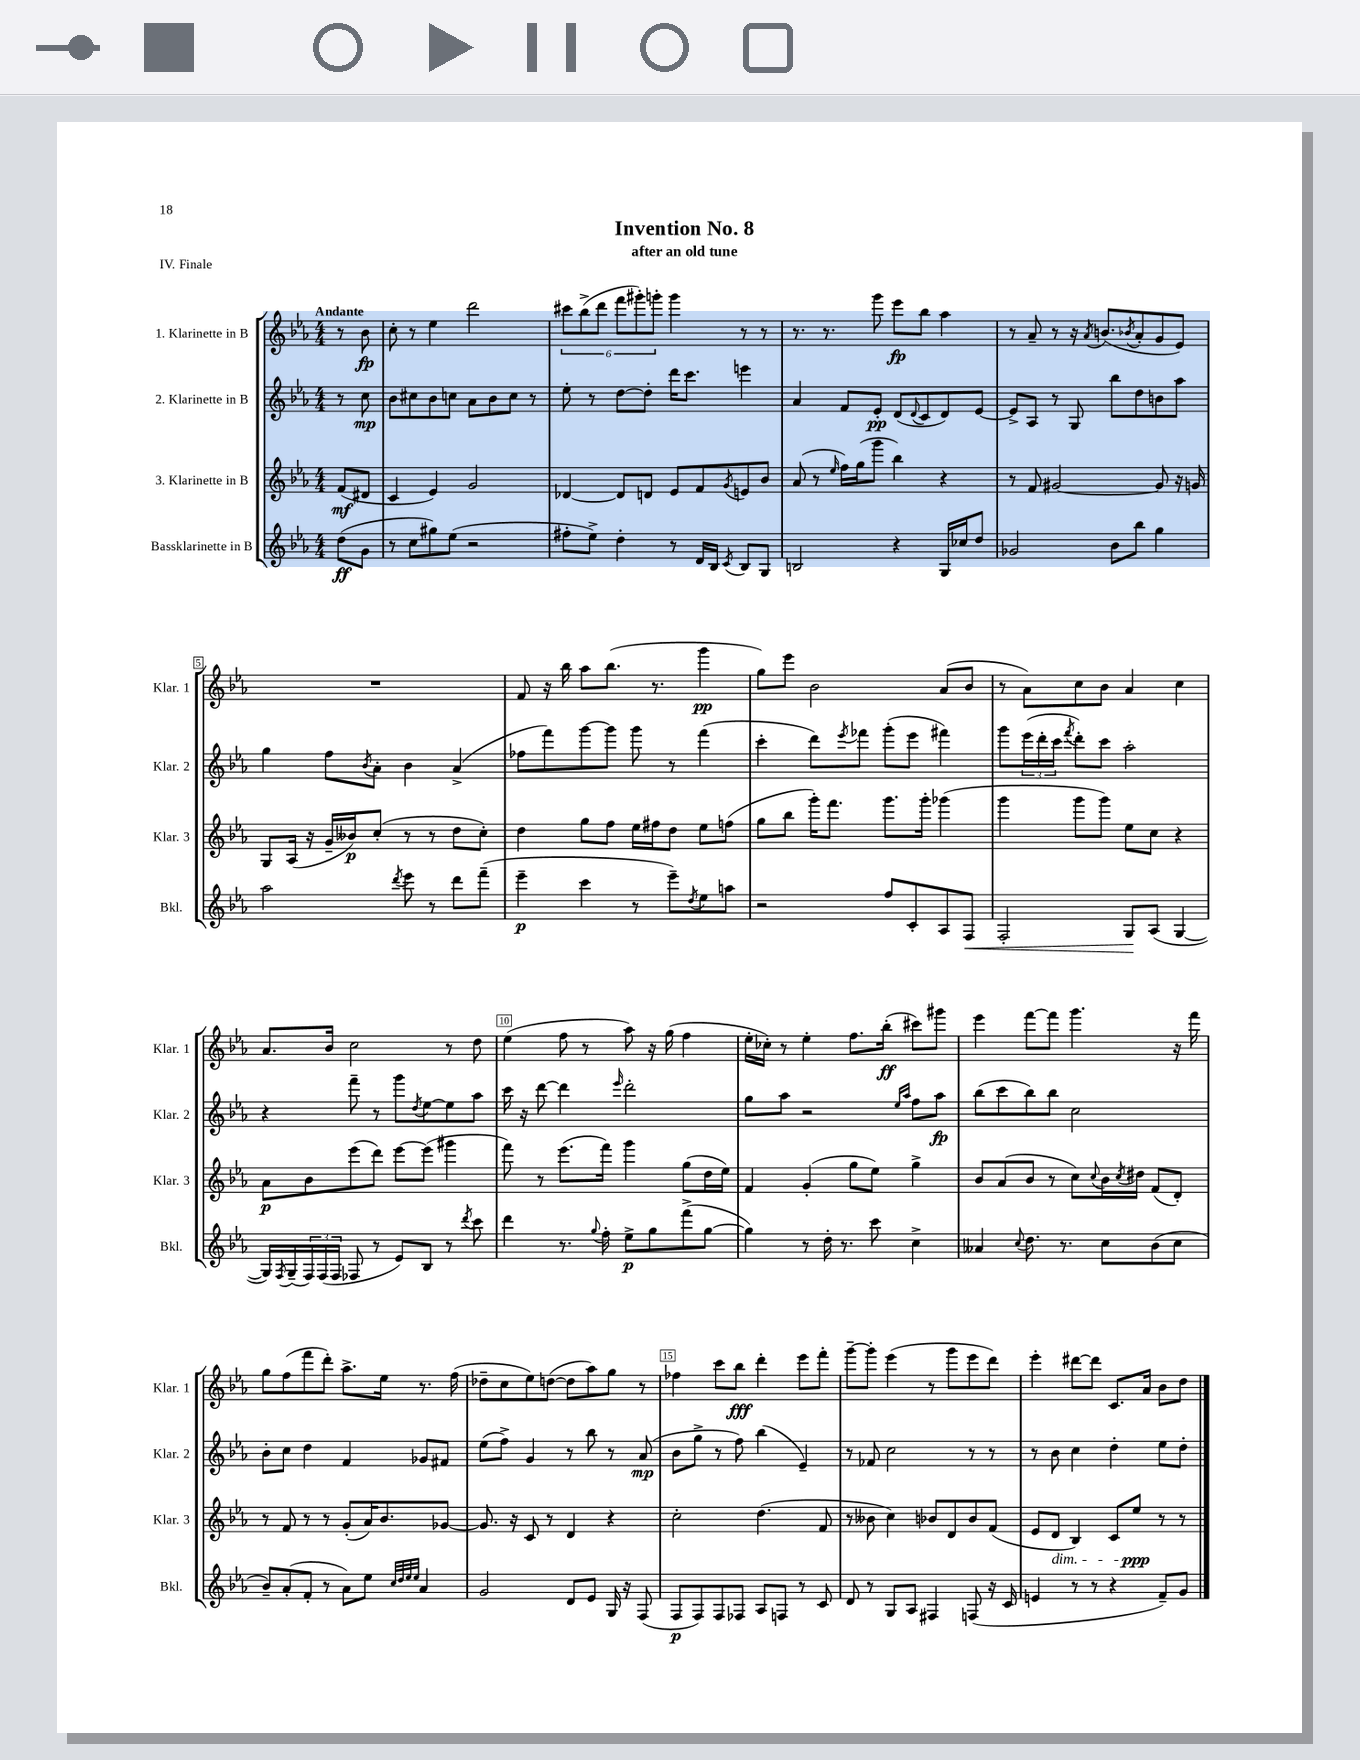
\header { title = "Invention No. 8" subtitle = "after an old tune" piece = "IV. Finale" }
<<
\new StaffGroup <<
\new Staff = "s0" \with { instrumentName = "1. Klarinette in B" shortInstrumentName = "Klar. 1" } {
    \clef treble \key ees \major \numericTimeSignature \time 4/4 \partial 4 \tempo "Andante"
    r8 bes'8\fp |
    c''8-. r8 ees''4 d'''2 |
    \tuplet 6/4 { cis'''8 bes''8->( d'''8 f'''8 gis'''8-.) g'''8-. } g'''4 r8 r8 |
    r8. r8. g'''8 ees'''8\fp bes''8 aes''4 |
    r8 aes'8-- r8 r16 \acciaccatura { aes'8 } b'8.( \acciaccatura { bes'8 } aes'8-. g'8 ees'8) |
    R1 |
    f'8 r16 bes''16 aes''8 bes''8.( r8. g'''4\pp |
    g''8) ees'''8 bes'2 aes'8( bes'8 |
    r8 aes'8) c''8 bes'8 aes'4 c''4 |
    aes'8. bes'16 c''2 r8 d''8 |
    ees''4( f''8 r8 aes''8) r16 g''16( f''4 |
    ees''16-. ces''16-.) r8 ees''4-. f''8. bes''16-.\ff( cis'''8) gis'''8 |
    ees'''4 f'''8~ f'''8 g'''4. r16 f'''16 |
    g''8 f''8( f'''8 d'''8-.) aes''8.-> ees''16 r8. f''16( |
    des''8-- c''8 ees''8) d''8~( d''8 aes''8) g''8 r8 |
    fes''4 c'''8 bes''8\fff d'''4-. ees'''8 f'''8-. |
    g'''8~-- g'''8-. ees'''4( r8 g'''8 ees'''8 d'''8) |
    ees'''4-. dis'''8~ dis'''8 c'8. aes'16 bes'8 d''8 \bar "|." |
}
\new Staff = "s1" \with { instrumentName = "2. Klarinette in B" shortInstrumentName = "Klar. 2" } {
    \clef treble \key ees \major \numericTimeSignature \time 4/4 \partial 4
    r8 c''8\mp |
    bes'8 cis''8 bes'8 c''8 aes'8 bes'8 c''8 r8 |
    ees''8-. r8 d''8~ d''8-. d'''16 c'''8. e'''4 |
    aes'4 f'8 ees'8-.\pp d'8( \appoggiatura { d'8 } c'8 d'8) ees'8~ |
    ees'8-> aes8 r8 g8 bes''8 d''8 b'8 aes''8 |
    g''4 f''8 \acciaccatura { bes'8 } aes'8-. bes'4 aes'4->( |
    fes''8 f'''8) g'''8~ g'''8 g'''8 r8 f'''4( |
    c'''4-. d'''8) \acciaccatura { ees'''8 } fes'''8 g'''8-.( ees'''8 fis'''4) |
    g'''8 \tuplet 3/2 { ees'''16( d'''16-. c'''16 } \acciaccatura { f'''8 } d'''8-.) c'''8 aes''2-. |
    r4 f'''8-- r8 g'''8 \acciaccatura { d''8 } ees''8~ ees''8 aes''8 |
    c'''16 r16 d'''8~ d'''4 \grace { ees'''16 } d'''2-. |
    g''8 aes''8 r2 \grace { ees''16 aes''16 } f''8 aes''8\fp |
    bes''8( c'''8 bes''8) bes''8 c''2 |
    bes'8-. c''8 d''4 f'4 ges'8 fis'8 |
    ees''8( f''8->) g'4 r8 bes''8 r8 aes'8\mp( |
    bes'8 g''8-> r8 f''8) bes''4( ees'4--) |
    r8 fes'8 c''2 r8 r8 |
    r8 bes'8 c''4 d''4-. ees''8 d''8-. \bar "|." |
}
\new Staff = "s2" \with { instrumentName = "3. Klarinette in B" shortInstrumentName = "Klar. 3" } {
    \clef treble \key ees \major \numericTimeSignature \time 4/4 \partial 4
    f'8\mf( dis'8 |
    c'4 ees'4) g'2 |
    des'4~ des'8 d'8 ees'8 f'8 \acciaccatura { g'8 } e'8 bes'8 |
    aes'8( r8 \grace { ees''16 } f''16) g''16( g'''8 bes''4) r4 |
    r8 f'8 gis'2~ gis'8 r16 g'16 |
    g8 aes16( r16 g'16-- beses'16\p) c''8-.( r8 r8 d''8 c''8-.) |
    d''4 g''8 f''8 ees''16 fis''16 d''8 ees''8 f''8( |
    g''8 bes''8 g'''16-.) f'''8. g'''8. g'''16-. ges'''4( |
    g'''4 g'''8 g'''8) ees''8 c''8 r4 |
    aes'8\p bes'8 ees'''8( d'''8) ees'''8~ ees'''8( gis'''4 |
    f'''8) r8 ees'''8.( f'''16) g'''4 g''8( d''16 ees''16) |
    f'4 g'4-.( g''8 ees''8) g''4-> |
    bes'8 aes'8( bes'8 r8 c''8) \appoggiatura { c''8 } bes'16 \acciaccatura { c''8 } dis''16 f'8( d'8-.) |
    r8 f'8 r8 r8 g'8-.( aes'16) bes'8. ges'8~ |
    ges'8. r16 c'8 r8 d'4 r4 |
    c''2-. d''4.( f'8 |
    r8 beses'8 c''4) bes'8 d'8 bes'8 f'8( |
    ees'8 d'8\dim bes4) c'8 ees''8\ppp\! r8 r8 \bar "|." |
}
\new Staff = "s3" \with { instrumentName = "Bassklarinette in B" shortInstrumentName = "Bkl." } {
    \clef treble \key ees \major \numericTimeSignature \time 4/4 \partial 4
    d''8\ff( g'8 |
    r8 c''8 gis''8) ees''8( r2 |
    fis''8-. ees''8->) d''4-. r8 d'16 bes16 \acciaccatura { c'8 } bes8 g8 |
    b2 r4 g16 ces''16 d''8 |
    ges'2 bes'8 bes''8 g''4 |
    aes''2 \acciaccatura { d'''8 } ees'''8 r8 d'''8 f'''8--( |
    ees'''4--\p c'''4 r8 ees'''8--) \acciaccatura { d''8 } ees''8 a''8 |
    r2 f''8 c'8-. aes8 f8\< |
    f2-. g8\! aes8( g4~ |
    g16) \acciaccatura { f8 } g16--( \tuplet 3/2 { f16) f16( f16 } fes8 r8 ees'8) bes8 r8 \acciaccatura { d'''8 } c'''8 |
    d'''4 r8. \appoggiatura { g''8 } f''16-. ees''8->\p g''8 f'''8->( g''8~ |
    g''4) r8 d''16-. r8. c'''8 c''4-> |
    aeses'4 \appoggiatura { c''8 } d''8. r8. c''8 bes'8( c''8 |
    bes'8--) aes'8-.( f'8-. r8 aes'8) ees''8 \grace { c''32 d''32 ees''32 ees''32 } aes'4 |
    g'2 d'8 ees'8 g16 r16 f8( |
    f8\p f8) f8 fes8 aes8 f8 r8 c'8 |
    d'8 r8 g8 aes8 fis4 f8( r16 c'16 |
    e'4 r8 r8 r4 f'8--) g'8 \bar "|." |
}
>>
>>
\layout { \context { \Score \override BarNumber.break-visibility = ##(#f #t #t) barNumberVisibility = #(every-nth-bar-number-visible 5) \override BarNumber.stencil = #(make-stencil-boxer 0.1 0.3 ly:text-interface::print) } }
